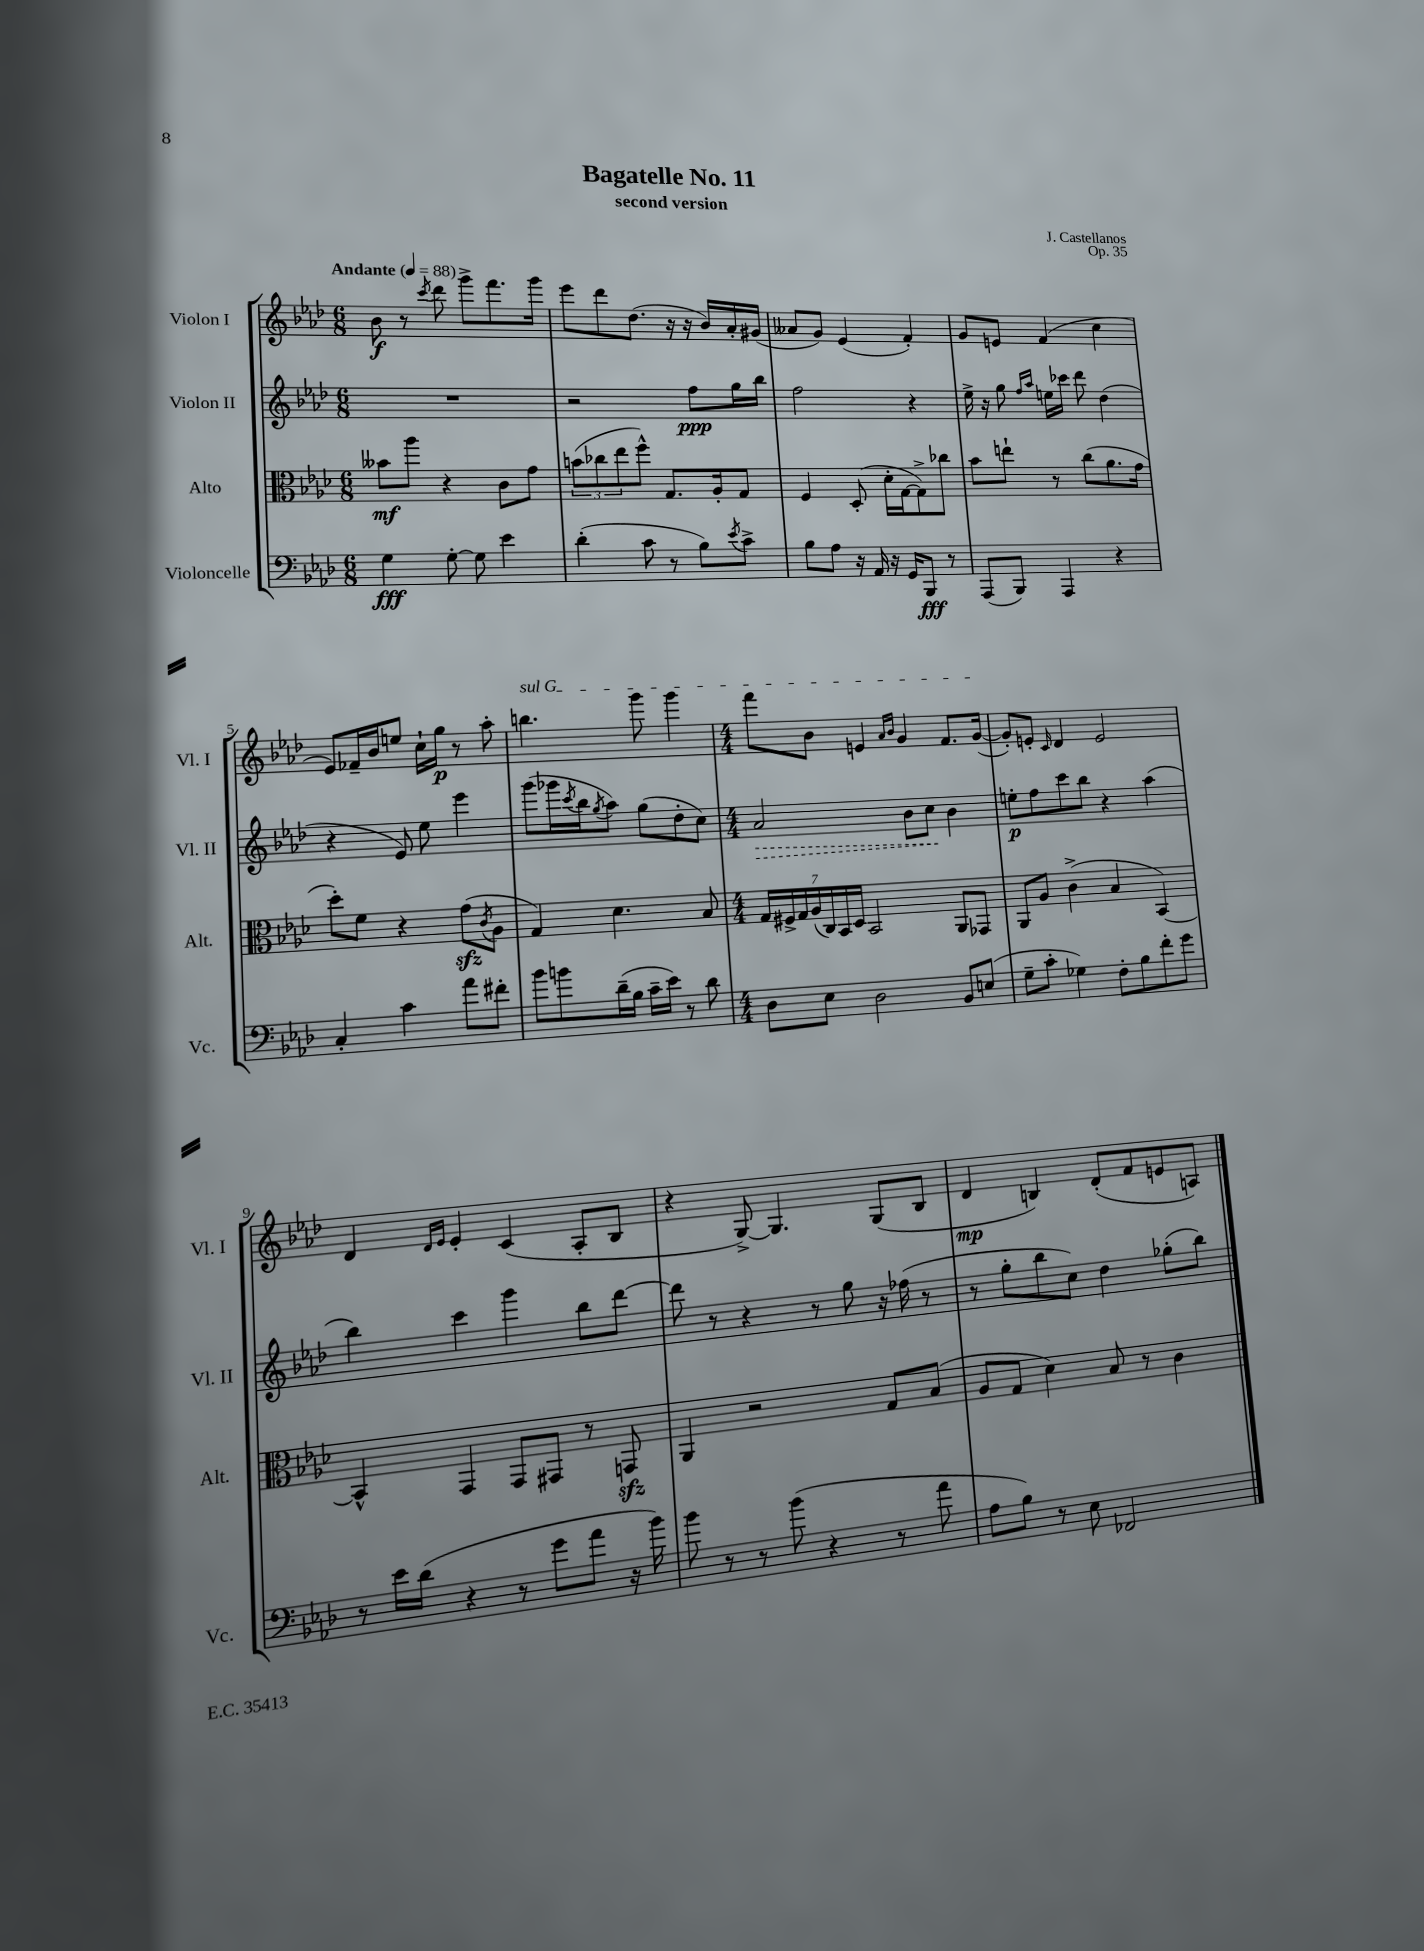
\header { title = "Bagatelle No. 11" composer = "J. Castellanos" subtitle = "second version" opus = "Op. 35" }
<<
\new StaffGroup <<
\new Staff = "s0" \with { instrumentName = "Violon I" shortInstrumentName = "Vl. I" } {
    \clef treble \key aes \major \numericTimeSignature \time 6/8 \tempo "Andante" 4 = 88
    bes'8\f r8 \acciaccatura { c'''8 } des'''8 g'''8-> f'''8. g'''16 |
    ees'''8 des'''8 des''8.( r16 r16 bes'16) aes'16-. gis'16( |
    aeses'8 g'8) ees'4( f'4-.) |
    g'8 e'8 f'4( c''4 |
    ees'8) fes'16-- bes'16 e''8 c''16-! g''16\p r8 aes''8-. |
    \once \override TextSpanner.bound-details.left.text = \markup { \italic "sul G" } b''4.\startTextSpan g'''8 g'''4 |
    \numericTimeSignature \time 4/4 f'''8 bes'8 e'4 \grace { aes'16 bes'16 } g'4 f'8. g'16~\stopTextSpan( |
    g'8-.) e'8-. \grace { c'16 } des'4 e'2 |
    des'4 \grace { des'16 ees'16 } ees'4-. c'4( aes8-. bes8 |
    r4 g8~->) g4. g8( bes8 |
    des'4\mp b4) des'8-.( f'8 e'8 a8) \bar "|." |
}
\new Staff = "s1" \with { instrumentName = "Violon II" shortInstrumentName = "Vl. II" } {
    \clef treble \key aes \major \numericTimeSignature \time 6/8
    R2. |
    r2 f''8\ppp g''16 bes''16 |
    f''2 r4 |
    ees''16-> r16 g''8 \grace { f''16 aes''16 } e''16 ces'''16 des'''8 des''4( |
    r4 ees'8) ees''8 ees'''4 |
    g'''8( ges'''16 \acciaccatura { c'''8 } bes''16 \acciaccatura { g''8 } aes''8) g''8( des''8-. c''8) |
    \numericTimeSignature \time 4/4 \once \override Hairpin.style = #'dashed-line aes'2\> bes'8 c''8\! bes'4 |
    e''8-.\p f''8 c'''8 bes''8 r4 aes''4( |
    bes''4) c'''4 g'''4 bes''8 des'''8~ |
    des'''8 r8 r4 r8 g''8 r16 fes''16( r8 |
    r8 g''8-. bes''8 c''8) des''4 ges''8-.( bes''8) \bar "|." |
}
\new Staff = "s2" \with { instrumentName = "Alto" shortInstrumentName = "Alt." } {
    \clef alto \key aes \major \numericTimeSignature \time 6/8
    beses'8\mf aes''8 r4 c'8 g'8 |
    \tuplet 3/2 { b'8( ces''8 ees''8 } f''8-^) g8. aes16-. g8 |
    f4 des8-.( des'16-. g16~ g8->) ces''8 |
    bes'8 e''8-! r8 c''8( aes'8. g'16 |
    des''8-.) f'8 r4 g'8\sfz( \acciaccatura { c'8 } aes8 |
    g4) des'4. bes8 |
    \numericTimeSignature \time 4/4 \tuplet 7/4 { g16 fis16-> g16 aes16( c16) bes,16 des16 } bes,2 aes,8 ges,8 |
    aes,8 aes8 c'4->( bes4 bes,4~) |
    bes,4-^ g,4 g,8 gis,8 r8 g,8\sfz |
    aes,4 r2 g8 bes8( |
    aes8 g8 des'4) bes8 r8 c'4 \bar "|." |
}
\new Staff = "s3" \with { instrumentName = "Violoncelle" shortInstrumentName = "Vc." } {
    \clef bass \key aes \major \numericTimeSignature \time 6/8
    g4\fff g8~-. g8 ees'4 |
    des'4-.( c'8 r8 bes8) \acciaccatura { ees'8 } c'8-> |
    bes8 aes8 r16 aes,16 r16 g,16 bes,,8\fff r8 |
    aes,,8( bes,,8) aes,,4 r4 |
    c4-. c'4 aes'8 fis'8-. |
    bes'8 b'8 des'16--( bes16 c'16-- ees'16) r8 des'8 |
    \numericTimeSignature \time 4/4 des8 ees8 des2 bes,8 e8( |
    g8-- c'8-. ges4) f8-. bes8 f'8-. g'8 |
    r8 ees'16 des'16( r4 r8 g'8 aes'8 r16 bes'16) |
    bes'8 r8 r8 bes'8( r4 r8 aes'8 |
    aes8 bes8) r8 ees8 fes,2 \bar "|." |
}
>>
>>
